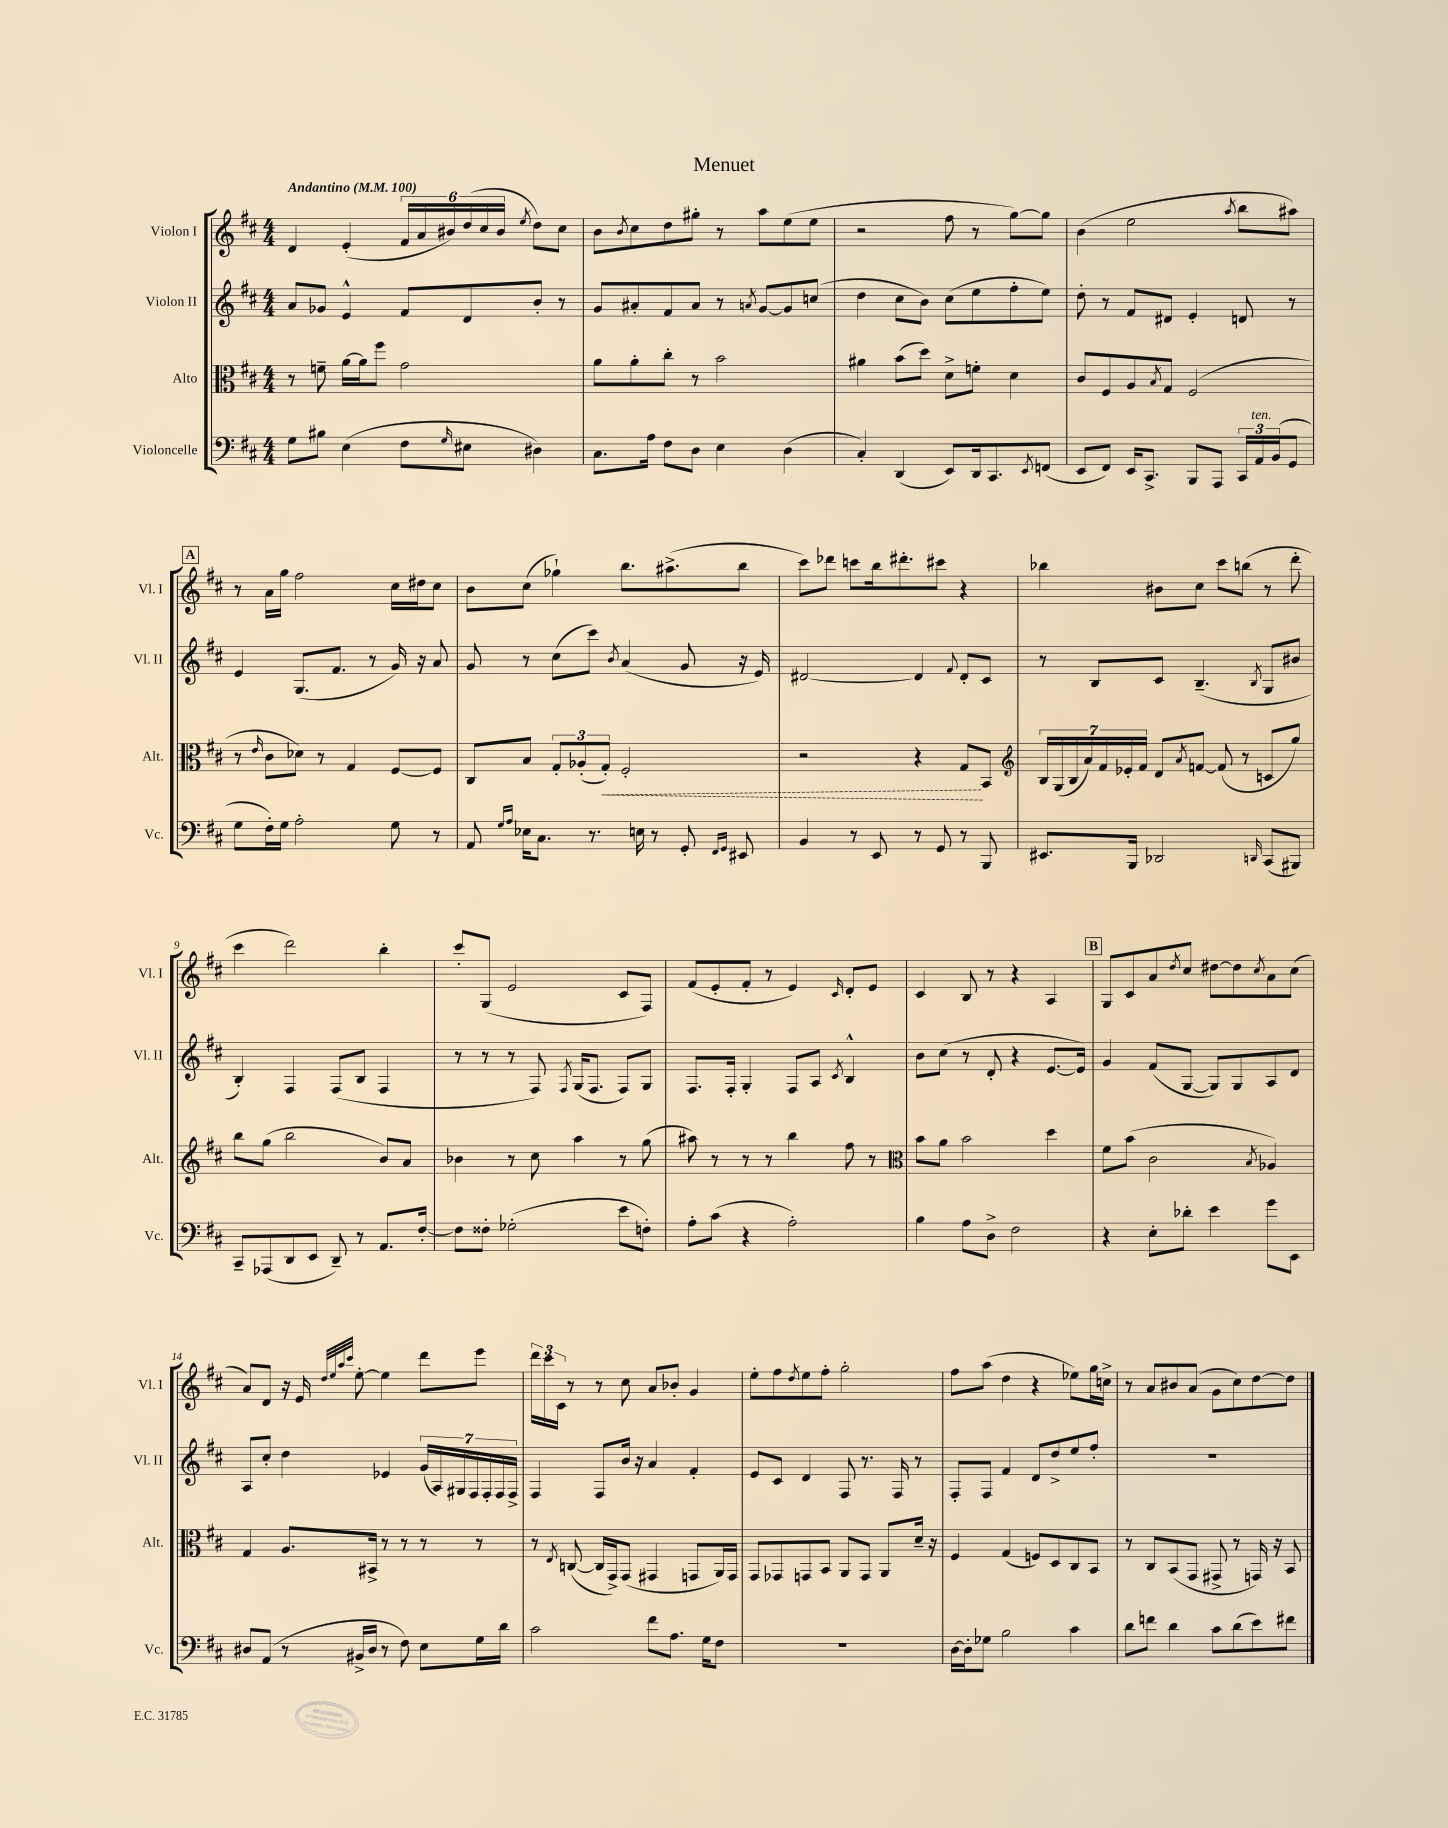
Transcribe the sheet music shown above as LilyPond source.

\header { title = "Menuet" }
<<
\new StaffGroup <<
\new Staff = "s0" \with { instrumentName = "Violon I" shortInstrumentName = "Vl. I" } {
    \clef treble \key d \major \numericTimeSignature \time 4/4 \tempo "Andantino" 4 = 100
    d'4 e'4-.( \tuplet 6/4 { fis'16 a'16 bis'16) d''16( cis''16 bis'16 } \acciaccatura { e''8 } d''8) cis''8 |
    b'8 \acciaccatura { b'8 } cis''8 d''8 gis''8-. r8 a''8 e''8( e''8 |
    r2 fis''8 r8 g''8~) g''8 |
    b'4( e''2 \acciaccatura { a''8 } b''8 ais''8) |
    \mark \markup { \box "A" } r8 a'16 g''16 fis''2 cis''16 dis''16 cis''8 |
    b'8 cis''8( ges''4-!) b''8. ais''8.->( b''8 |
    cis'''8) des'''8 c'''8 b''16 dis'''8.-. cis'''8 r4 |
    bes''4 bis'8 cis''8 cis'''8 b''8( r8 d'''8-. |
    cis'''4 d'''2) b''4-. |
    cis'''8-. g8( e'2 cis'8 fis8) |
    fis'8( e'8-. fis'8-. r8 e'4) \grace { cis'16 } d'8-. e'8 |
    cis'4 b8 r8 r4 a4 |
    \mark \markup { \box "B" } g8 cis'8 a'8 \acciaccatura { d''8 } cis''8 dis''8~ dis''8 \acciaccatura { cis''8 } a'8 cis''8( |
    a'8) d'8 r16 e'16 \grace { d''32 e''32 a''32 cis'''32 } e''8~-. e''4 d'''8 e'''8 |
    \tuplet 3/2 { d'''16 cis'''16 cis'16 } r8 r8 cis''8 a'8 bes'8-. g'4 |
    e''8-. fis''8 \acciaccatura { d''8 } e''8 fis''8-. g''2-. |
    fis''8 a''8( d''4 r4 ees''8) g''16 c''16-> |
    r8 a'8 bis'8 a'8( g'8 cis''8) d''8~ d''8 \bar "|." |
}
\new Staff = "s1" \with { instrumentName = "Violon II" shortInstrumentName = "Vl. II" } {
    \clef treble \key d \major \numericTimeSignature \time 4/4
    a'8 ges'8 e'4-^ fis'8 d'8 b'8-. r8 |
    g'8 ais'8-. fis'8 ais'8 r8 \acciaccatura { a'8 } g'8~ g'8 c''8( |
    d''4 cis''8 b'8) cis''8( e''8 fis''8-. e''8) |
    d''8-. r8 fis'8 dis'8 e'4-. d'8 r8 |
    \mark \markup { \box "A" } e'4 g8.( fis'8. r8 g'16) r16 a'8 |
    g'8 r8 cis''8( cis'''8) \acciaccatura { b'8 } a'4( g'8 r16 e'16) |
    dis'2~ dis'4 \appoggiatura { fis'8 } dis'8-. cis'8 |
    r8 b8 cis'8 b4.--( \acciaccatura { b8 } g8 bis'8 |
    b4-.) fis4 fis8( b8 fis4 |
    r8 r8 r8 fis8) \acciaccatura { fis8 } g16( fis8. fis8) g8 |
    fis8. fis16-. g4-. fis8 a8 \acciaccatura { cis'8 } b4-^ |
    b'8 cis''8( r8 d'8-. r4 e'8.~ e'16) |
    \mark \markup { \box "B" } g'4 fis'8( g8~ g8) g8 a8 d'8 |
    a8 cis''8-. d''4 ees'4 \tuplet 7/4 { g'16( a16) gis16 fis16 fis16-. fis16 fis16-> } |
    fis4 fis8 b'16 r16 a'4 fis'4-. |
    e'8 cis'8 d'4 fis8 r8. fis16 r8 |
    fis8-. fis8 fis'4 d'8 d''8-> e''8 fis''8-. |
    R1 \bar "|." |
}
\new Staff = "s2" \with { instrumentName = "Alto" shortInstrumentName = "Alt." } {
    \clef alto \key d \major \numericTimeSignature \time 4/4
    r8 f'8-- a'16~ a'16 fis''8 g'2 |
    a'8 a'8-. cis''8-. r8 b'2 |
    ais'4 b'8( d''8) d'8-> f'8-. d'4 |
    cis'8 fis8 a8 \acciaccatura { b8 } g8 fis2( |
    \mark \markup { \box "A" } r8 \grace { e'16 } cis'8 des'8) r8 g4 fis8~ fis8 |
    cis8 b8 \tuplet 3/2 { g8-. aes8-.( \once \override Hairpin.style = #'dashed-line g8-.\<) } fis2-. |
    r2 r4 g8\! b,8 |
    \clef treble \tuplet 7/4 { b16 g16( b16 a'16) fis'16 ees'16-. fis'16 } d'8 \acciaccatura { a'8 } f'8~ f'8( r8 c'8 g''8) |
    b''8 g''8( b''2 b'8) a'8 |
    bes'4 r8 cis''8 a''4 r8 g''8( |
    ais''8) r8 r8 r8 b''4 fis''8 r8 |
    \clef alto b'8 a'8 b'2 d''4 |
    \mark \markup { \box "B" } fis'8 b'8( cis'2 \acciaccatura { b8 } aes4) |
    g4 a8. bis,16-> r8 r8 r8 r8 |
    r8 \acciaccatura { e8 } c8~( c16 g,16->) g,8( gis,4 g,8 a,16) g,16 |
    g,8 ges,8 g,8 b,8 a,8 g,8 a,8 d'16-- r16 |
    fis4 g4( f8) d8 cis8 b,8 |
    r8 cis8 b,8( g,8 gis,8-> r8 g,16) r16 b,8 \bar "|." |
}
\new Staff = "s3" \with { instrumentName = "Violoncelle" shortInstrumentName = "Vc." } {
    \clef bass \key d \major \numericTimeSignature \time 4/4
    g8 bis8 e4( fis8 \grace { g16 } eis8 dis4) |
    cis8. a16 fis8 d8 e4 d4( |
    cis4-.) d,4( e,8) d,16 cis,8. \acciaccatura { e,8 } f,8( |
    e,8 fis,8) e,16 cis,8.-> b,,8 a,,8 \tuplet 3/2 { cis,16 a,16^\markup { \italic "ten." } b,16( } g,8 |
    \mark \markup { \box "A" } g8 fis16-.) g16 a2-. g8 r8 |
    a,8 \grace { g16 a16 } ees16 cis8. r8. e16 r8 g,8-. \grace { fis,16 g,16 } eis,8 |
    b,4 r8 e,8 r8 g,8 r8 b,,8 |
    eis,8. b,,16 des,2 \grace { d,16 } cis,8( bis,,8) |
    cis,8-- aes,,8( d,8 e,8 d,8--) r8 a,8. fis16~-. |
    fis8 fisis8-. ges2-.( e'8 f8-.) |
    a8-. cis'8( r4 a2-.) |
    b4 a8 d8-> fis2 |
    \mark \markup { \box "B" } r4 e8-. des'8-. e'4 g'8 e,8 |
    dis8 a,8( r8 bis,16-> dis16 r8 fis8) e8 g16 d'16 |
    cis'2 fis'8 a8. g16 fis8 |
    R1 |
    d16~ d16-. ges8 b2 cis'4 |
    d'8 f'8 d'4 cis'8 d'8( e'8) fis'8 \bar "|." |
}
>>
>>
